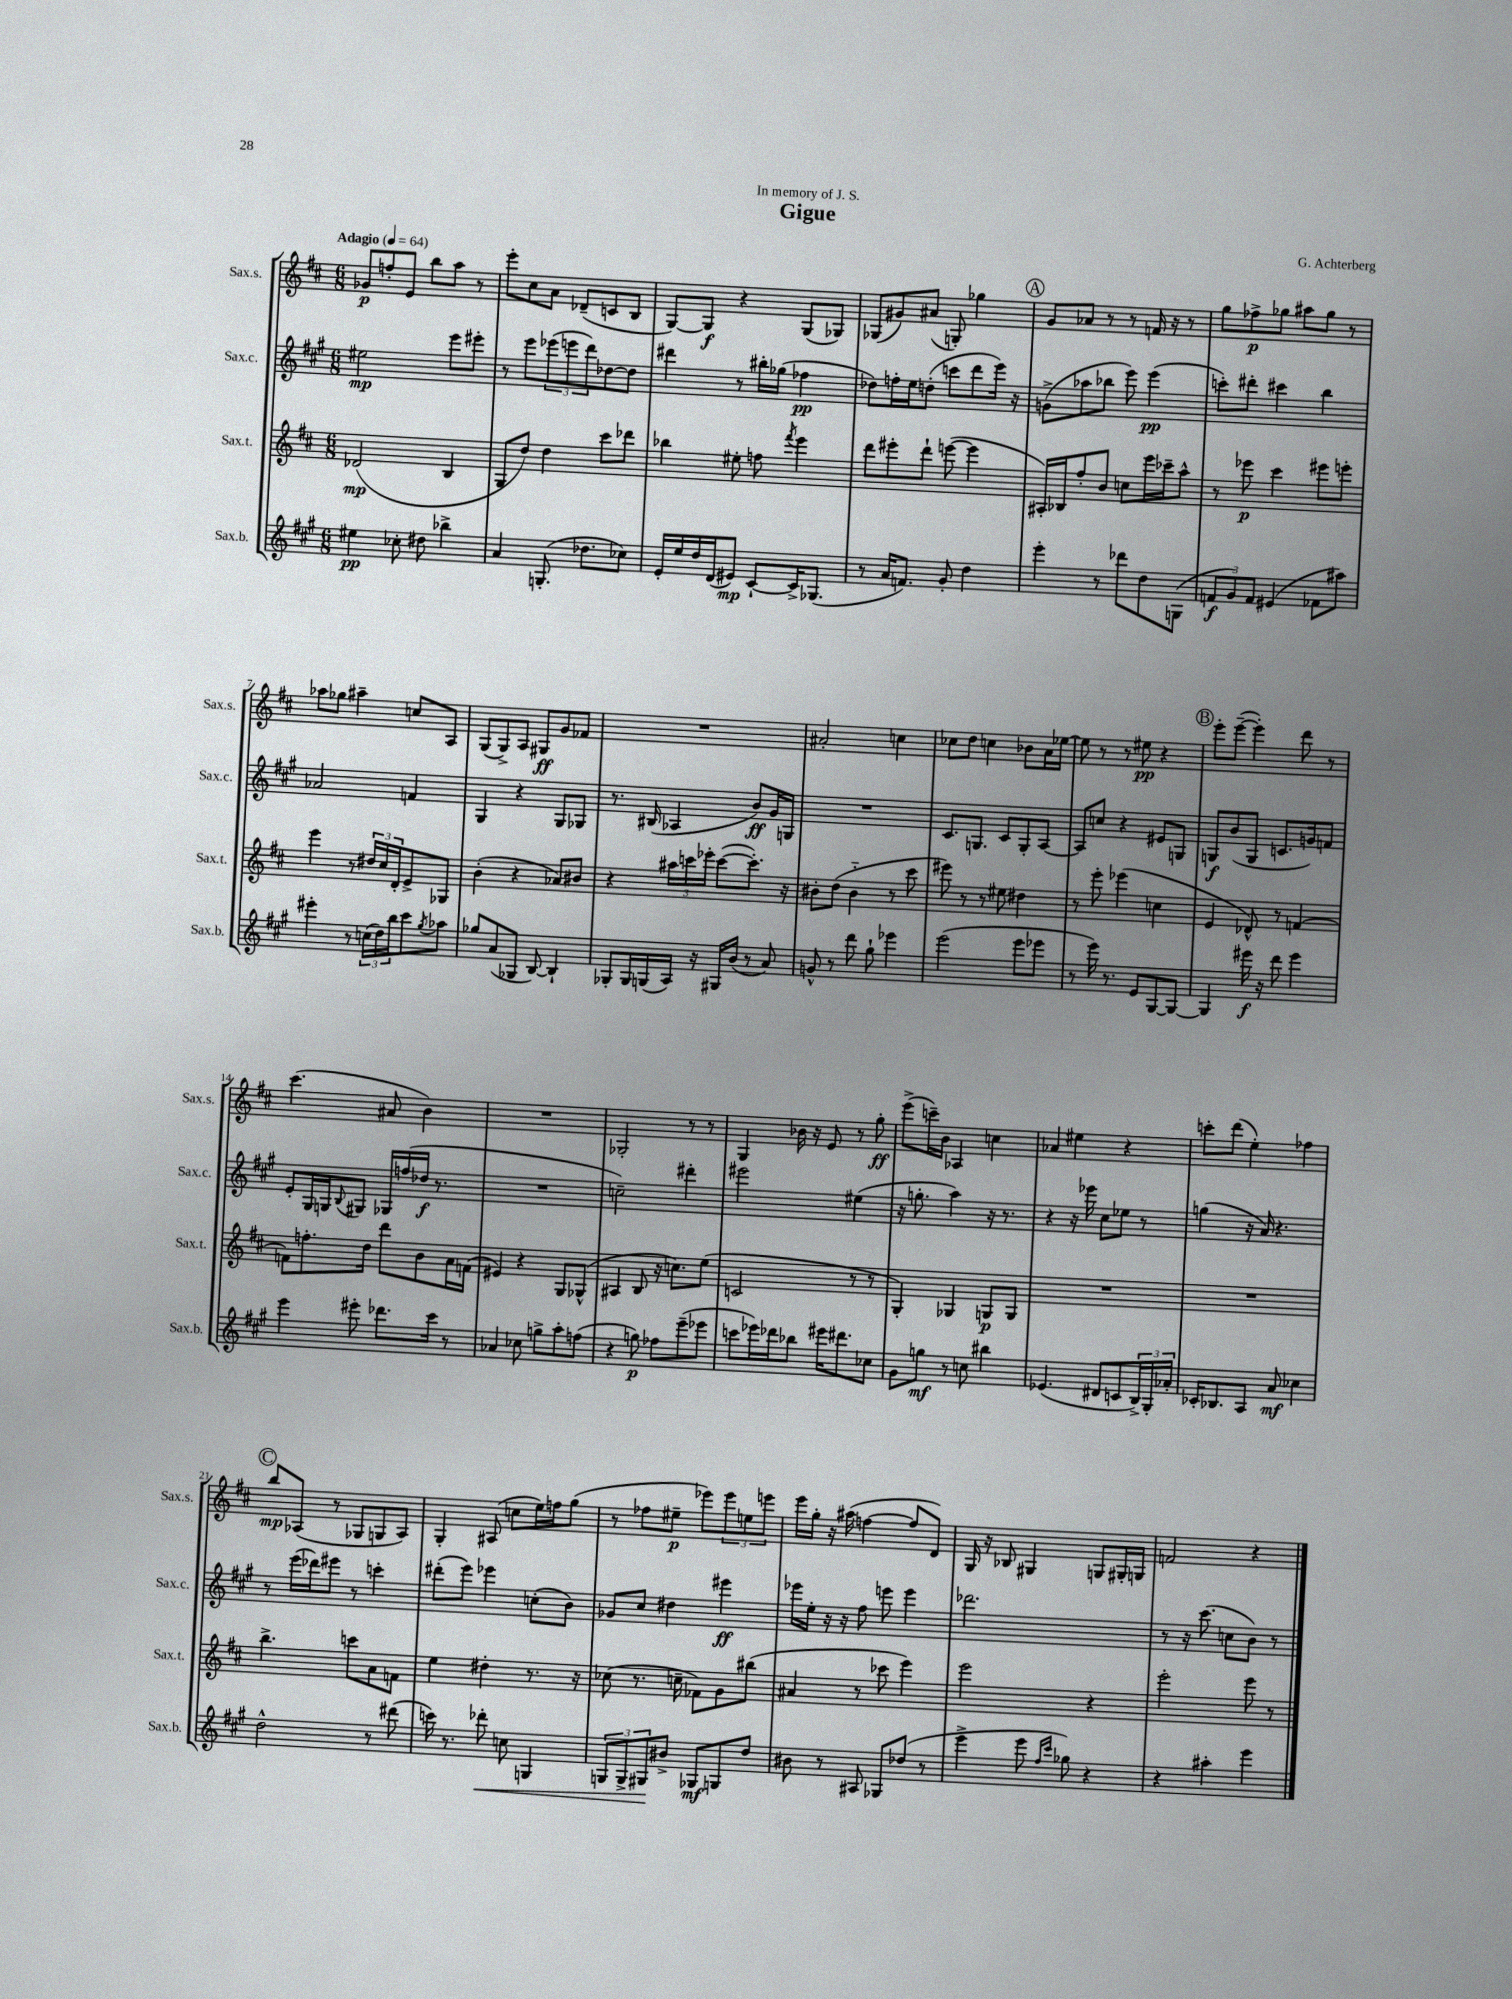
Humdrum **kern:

**kern	**kern	**kern	**kern
*staff4	*staff3	*staff2	*staff1
*clefG2	*clefG2	*clefG2	*clefG2
*k[f#c#g#]	*k[f#c#]	*k[f#c#g#]	*k[f#c#]
*M6/8	*M6/8	*M6/8	*M6/8
*MM64	*MM64	*MM64	*MM64
4ee#	(2d-	2ee#	8g-
.	.	.	8ff'
8cc-'	.	.	8e
8dd#	.	.	8bb
4bb-^	4B	8eee	8aa
.	.	8eee#'	8r
=	=	=	=
4a	8G	8r	8eee'
.	8dd)	8eee	8cc#
(8.G'	4dd	(12eee-	8a
.	.	12eee	.
.	.	.	(8d-~
.	.	12ddd)	.
8.dd-	.	.	.
.	8ccc#	[8dd-	8c
8cc-)	8ddd-	8dd-]	8B
=	=	=	=
16e'	4bb-	4ddd#	[8G)
16ee	.	.	.
16dd	.	.	8G]
(16d	.	.	.
8e#)	8ee#'	8r	4r
[8c#`	8ff	16bb#'	.
.	.	(16gg-	.
.	8qfff#	.	.
16c#^]	4eee	4ff-	(8G
(8.G-	.	.	.
.	.	.	8G-)
=	=	=	=
8r	8ddd	8dd-)	(8G-
16a	8eee#'	16ff'	8g#)
8.f)	.	16ee	.
.	8ddd`	(8dd'	(8a#
8g#'	([8eee	8ccc	8G')
4dd	4eee]	8ddd	4gg-
.	.	16eee)	.
.	.	16r	.
=	=	=	=
4eee'	16A#')	(8g^	8g
.	16B-	.	.
.	8ff#'	8aa-	8a-
8r	8b	8bb-	8r
8ddd-	8cc	8eee)	8r
8dd	16eee	(4eee	16f
.	16ccc-~	.	16r
(8G	8aa^^	.	8r
=	=	=	=
12f	8r	8ccc')	8gg
12g#)	.	.	.
.	8eee-	8ddd#'	8ff-^
12f	.	.	.
(4e#	4ccc#	4ccc#	8gg-
.	.	.	8aa#
8f-	8eee#	4bb	8gg-
8aa#)	8eee'	.	8r
=	=	=	=
4eee#'	4eee	2a-	8aa-
.	.	.	8gg-
8r	8r	.	4aa#~
(24cc	24dd#	.	.
24dd)	24cc#	.	.
24bb	24d'	.	.
8ccc#	8e^	4f	8cc
8qgg#	.	.	.
8aa-	8G-	.	8A
=	=	=	=
8gg-	(4b'	4G#	(8G
(8a	.	.	8G^)
8G-	4r	4r	8A
[8B)	.	.	8G#
4B`]	8a-)	8G#	8g
.	8b#	8G-	8f-
=	=	=	=
8G-'	4r	8.r	2.r
16G-	.	.	.
(16G	.	(16B#	.
16A)	24aa#	4A-	.
.	24ccc	.	.
16r	.	.	.
.	24eee-'	.	.
16G#	([8ccc	.	.
(16b	.	.	.
8r	8.ccc'])	8b)	.
8a)	.	16g#	.
.	16r	16G	.
=	=	=	=
8g^^	8b#'	2.r	2a#'
8r	(8dd	.	.
8ddd	4b#'~	.	.
8gg#`	.	.	.
4eee-	8r	.	4cc
.	8ccc#	.	.
=	=	=	=
(2eee	8eee#)	8.c#	8cc-
.	8r	.	8dd
.	.	8.G	.
.	8r	.	4cc
.	8ee#	8c#	.
8eee	4dd#	8G'	8b-
8eee-	.	[8A	16a
.	.	.	[16ee-
=	=	=	=
8r	8r	8A]	8ee-]
16eee)	8eee'	8cc	8r
8.r	.	.	.
.	(4eee-	4r	8r
8e	.	.	8ee#
[8G#	4cc	8e#	4r
8G#_	.	8G	.
=	=	=	=
4G#]	4e	8G	8eee'
.	.	(8b	([8eee~
16eee#	8d-^^)	8G	4eee'])
16r	.	.	.
8ddd	8r	8.c	.
4eee#	[4f	.	8ddd
.	.	16g)	.
.	.	8f	8r
=	=	=	=
4eee	8f]	8e'	(4.ccc#
.	8.ff'	16G#	.
.	.	16G	.
.	.	8qqB	.
8eee#'	.	8G#	.
.	16dd	.	.
8.ddd-	8ddd	16G-	8a#
.	.	(16ff	.
.	8b	16dd-	4b)
16ccc#	.	8.r	.
8r	16a	.	.
.	(16f	.	.
=	=	=	=
4a-	4e#)	2.r	2.r
8cc-	4r	.	.
8gg^	.	.	.
8aa'	8G	.	.
(8ff	(8G-^^	.	.
=	=	=	=
4r	4A#	2cc~)	2G-'
8gg)	8B	.	.
8ff-	16r	.	.
.	8.cc)	.	.
(8eee~	.	4ddd#'	8r
8eee-	(8ee	.	8r
=	=	=	=
8ccc	2c	2eee#	4G
16eee-)	.	.	.
16ddd-	.	.	.
8bb-	.	.	16b-
.	.	.	16r
16eee#	.	.	8e
8.ddd#	.	.	.
.	8r	(4ee#	8r
8cc-	8r	.	8gg'
=	=	=	=
8g#	4G')	16r	(8eee^
.	.	8.gg'	.
8gg	.	.	16ccc~)
.	.	.	16b
8r	4G-	4aa)	4A-
8cc	.	.	.
4bb#	8G	16r	4cc
.	.	8.r	.
.	8G	.	.
=	=	=	=
(4.e-	2.r	4r	4a-
.	.	16r	4ee#
.	.	16eee-	.
8d#	.	8cc#	.
8c	.	8ee-	4r
24B^)	.	8r	.
24G#'	.	.	.
24a-'	.	.	.
=	=	=	=
16c-'	2.r	(4gg	8ccc'
8.B-	.	.	.
.	.	.	(8ddd
8A	.	16r	4ee')
.	.	16a)	.
8a	.	4.r	.
4cc-	.	.	4ff-
=	=	=	=
2dd^^	4.bb^	8r	8bb
.	.	(16eee	(8A-
.	.	16ddd-)	.
.	.	8eee#	8r
.	8ccc	8r	8G-
8r	8a	4ccc'	8G
(8ddd#	8f	.	8A-)
=	=	=	=
16ccc)	4ee	(8ddd#'	4G'
8.r	.	.	.
.	.	8eee)	.
8ddd-'	4dd#'	4eee-	(8A#
8cc	.	.	8cc
4G	8.r	(8cc'	16ee)
.	.	.	16ff
.	.	8b)	(8gg
.	16r	.	.
=	=	=	=
12G	(8cc-	8g-	8r
12G^	.	.	.
.	8.r	8cc#	8ff-
12G#	.	.	.
8b#^	.	4dd#	8ee#~
.	16cc~	.	.
8G-	8f-)	.	8eee-)
8G	8g	4eee#	12eee-
.	.	.	12ee
8dd	(8bb#	.	.
.	.	.	12eee
=	=	=	=
8b#	4a#	16eee-	16eee
.	.	16ee'	16gg'
8r	.	16r	16r
.	.	16r	(16aa#
8A#	8r	8ff#	[4ff
8G-	8ccc-	8eee	.
(8dd-	4eee)	4eee	8ff]
8r	.	.	8d)
=	=	=	=
4eee^	2eee	2.ddd-	16G
.	.	.	16r
.	.	.	8B-
8eee	.	.	4G#
16qqff#	.	.	.
16qqccc#	.	.	.
8gg-)	.	.	.
4r	4r	.	8G
.	.	.	16G#'
.	.	.	16G
=	=	=	=
4r	2eee'	8r	2f
.	.	16r	.
.	.	(8.ccc#	.
4aa#'	.	.	.
.	.	8cc	.
4eee	8eee	8b)	4r
.	8r	8r	.
==	==	==	==
*-	*-	*-	*-
